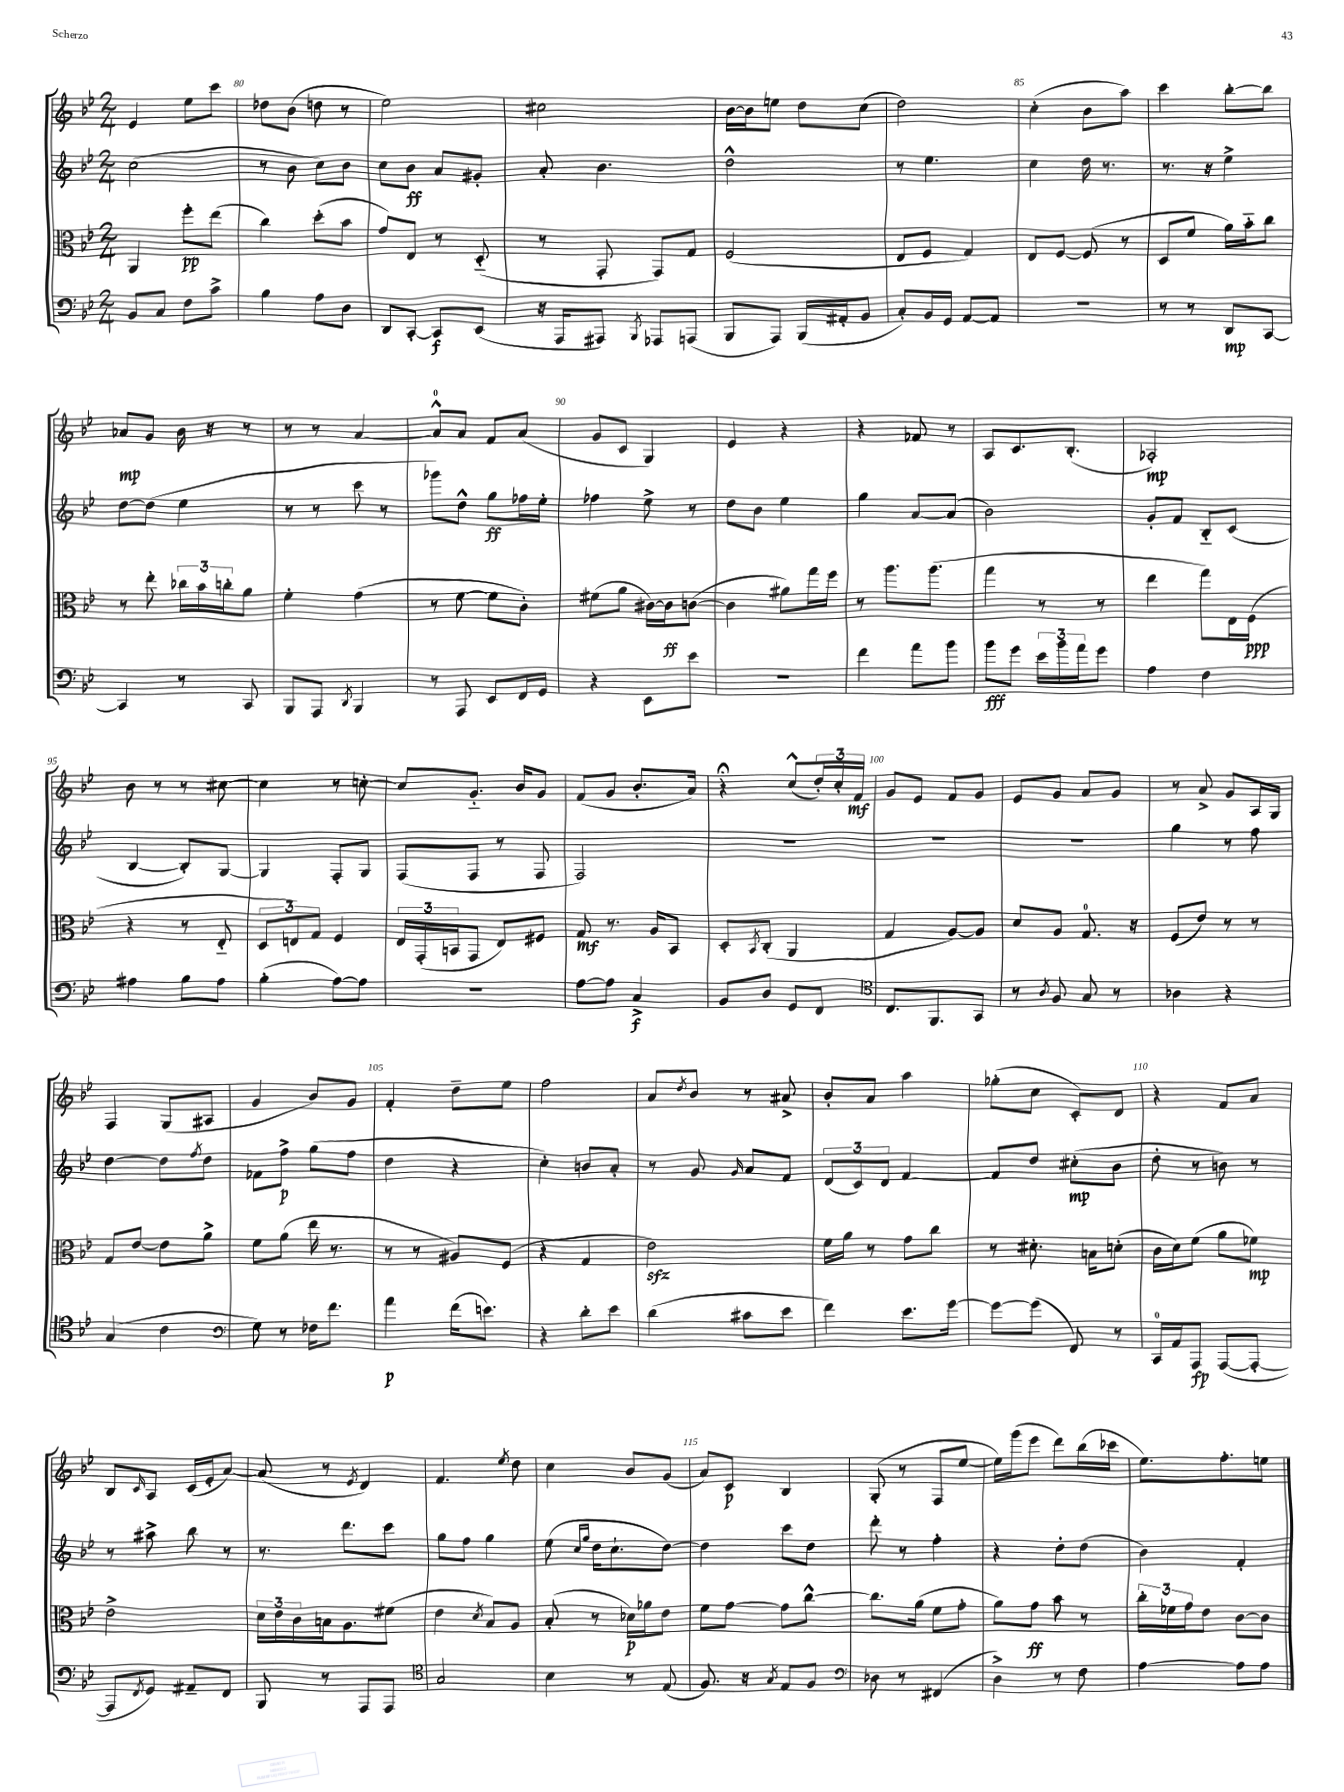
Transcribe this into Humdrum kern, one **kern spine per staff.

**kern	**kern	**kern	**kern
*staff4	*staff3	*staff2	*staff1
*clefF4	*clefC3	*clefG2	*clefG2
*k[b-e-]	*k[b-e-]	*k[b-e-]	*k[b-e-]
*M2/4	*M2/4	*M2/4	*M2/4
8BB-	4AA	(2cc	4e-
8C	.	.	.
8F	8ff'	.	8ee-
8c^	(8ee-	.	8ccc
=	=	=	=
4B-	4cc)	8r	8dd-
.	.	8b-	(8b-
8A	(8dd'	8cc)	8dd
8D	8b-	8b-	8r
=	=	=	=
8DD	8g)	8cc	2ee-)
[8CC'	8E-	8b-	.
8CC]	8r	8a	.
(8EE-	(8D'~	8g#'	.
=	=	=	=
16r	8r	8a'	2cc#
16AAA	.	.	.
8AAA#)	8GG'	4.b-	.
8qBBB-	.	.	.
8AAA-	8GG)	.	.
(8AAA	8G	.	.
=	=	=	=
8BBB-	(2F	2dd^^	[16b-
.	.	.	16b-]
8AAA)	.	.	8ee
(16BBB-	.	.	8dd
16AA#'	.	.	.
8BB-	.	.	(8cc
=	=	=	=
8C')	8E-	8r	2dd)
16BB-	8F	4.ee-	.
16GG	.	.	.
[8AA	4G)	.	.
8AA]	.	.	.
=	=	=	=
2r	8E-	4cc	(4cc'
.	[8F	.	.
.	(8F]	16dd	8b-
.	.	8.r	.
.	8r	.	8aa)
=	=	=	=
8r	8D	8.r	4ccc
8r	8f	.	.
.	.	16r	.
8DD	16a)	4ee-^	[8bb-'
.	16b-'~	.	.
[8CC	8cc	.	8bb-]
=	=	=	=
4CC]	8r	[8dd	8a-
.	8ee-'	(8dd]	8g
8r	24cc-	4ee-	16b-
.	24b-	.	.
.	.	.	16r
.	24cc'	.	.
8CC	8a	.	8r
=	=	=	=
8BBB-	4f'	8r	8r
8AAA	.	8r	8r
8qDD	.	.	.
4BBB-	(4g	8ccc	[4a
.	.	8r	.
=	=	=	=
8r	8r	8ggg-)	8a^^]
8AAA	[8f	8dd^^	8a
8EE-	8f]	8gg	8f
16FF	8c')	16ff-	(8a
16GG	.	16ee-'	.
=	=	=	=
4r	(8f#	4ff-	8g
.	8a	.	8c
8EE-	[16c#)	8ee-^	4G)
.	16c#]	.	.
8e-	([8c	8r	.
=	=	=	=
2r	4c]	8dd	4e-
.	.	8b-	.
.	8a#)	4ee-	4r
.	16gg	.	.
.	16ff	.	.
=	=	=	=
4f	8r	4gg	4r
.	8.aa	.	.
8a	.	[8a	8f-
.	(8.aa	.	.
8b-	.	(8a]	8r
=	=	=	=
8b-	4gg	2b-)	8A
8g	.	.	8.c
24e-	8r	.	.
24b-	.	.	.
.	.	.	(8.B-'
24a	.	.	.
8g	8r	.	.
=	=	=	=
4A	4ee-	8g'	2A-')
.	.	8f	.
4F	8gg)	8B-'~	.
.	16E-	(8c	.
.	(16F	.	.
=	=	=	=
4A#	4r	[4B-	8b-
.	.	.	8r
8B-	8r	8B-'])	8r
8A#	8E-'~	[8G	[8cc#
=	=	=	=
(4B-'	12D	4G]	4cc#]
.	12E)	.	.
.	12G	.	.
[8A)	4F	8F'	8r
8A]	.	8G	[8cc'
=	=	=	=
2r	24E-	(8F	8cc]
.	(24GG'	.	.
.	24BB	.	.
.	8GG	8F	8.g'~
.	8E-)	8r	.
.	.	.	16b-
.	8F#	8F	8g
=	=	=	=
[8A	8G	2F)	(8f
8A]	8.r	.	8g
4C^	.	.	8.b-'
.	16A	.	.
.	8BB-	.	.
.	.	.	16a)
=	=	=	=
8BB-	8D'	2r	4r;
.	8qBB-	.	.
8D	(8C'	.	.
8GG	4AA	.	(8cc^^
8FF	.	.	24dd')
.	.	.	24cc'
.	.	.	24f
=	=	=	=
*clefC4	*	*	*
8.C	4G	2r	8g
.	.	.	8e-
8.FF	.	.	.
.	[8A)	.	8f
8GG	8A]	.	8g
=	=	=	=
8r	8d	2r	8e-
8qA	.	.	.
8F	8A	.	8g
8G	8.G	.	8a
8r	.	.	8g
.	16r	.	.
=	=	=	=
4A-	(8F	4gg	8r
.	8e-)	.	8a^
4r	8r	8r	8g
.	8r	8ff	16A
.	.	.	16G
=	=	=	=
(4G	8G	[4dd	4F
.	[8e-	.	.
4c	8e-]	8dd]	(8G
.	.	8qff	.
.	8a^	8dd	8A#
=	=	=	=
*clefF4	*	*	*
8G)	8f	8f-	4g
8r	(8a	8ff^	.
16F-	16ee-	(8gg	8b-)
8.f	8.r	.	.
.	.	8ff	8g
=	=	=	=
4a	8r	4dd	4f'
.	8r	.	.
(16f	8A#)	4r	8dd~
8.e)	.	.	.
.	(8F	.	8ee-
=	=	=	=
4r	4r	4cc')	2ff
8d'	4G	8b	.
8e-	.	8a'	.
=	=	=	=
(4d	2e-)	8r	8a
.	.	.	8qdd
.	.	8g	8b-
.	.	16qqg	.
8c#	.	8a	8r
8e-	.	8f	8a#^
=	=	=	=
4f)	16f	(12d	8b-'
.	16a	.	.
.	.	12c)	.
.	8r	.	8a
.	.	12d	.
8.e-	8g	[4f	4aa
.	8cc	.	.
[16g	.	.	.
=	=	=	=
8g_	8r	8f]	(8gg-'
(8g]	8.d#'	8dd	8cc
8FF)	.	(8cc#'	8c')
.	16B	.	.
8r	(8d'	8b-	8d
=	=	=	=
16CC	16c	8dd'	4r
16AA	16d)	.	.
8AAA	(8f	8r	.
([8AAA	8a	8b)	8f
8AAA'_	8f-)	8r	8a
=	=	=	=
8AAA]	2e-^	8r	8B-
8qFF	.	.	16qqc
8GG)	.	8aa#^	8A
8AA#~	.	8bb-	(16c
.	.	.	16e-'
8FF	.	8r	[8a)
=	=	=	=
8BBB-	24d	8.r	(8a]
.	24e-	.	.
.	24c	.	.
8r	16B	.	8r
.	8.A	8.ddd	.
.	.	.	8qe-
8AAA	.	.	4d)
8AAA	(8f#	8ccc	.
=	=	=	=
*clefC4	*	*	*
2G	4e-	8gg	4.f
.	.	8ff	.
.	8qd	.	.
.	8B-)	4gg	.
.	.	.	8qee-
.	8A	.	8dd
=	=	=	=
4B-	(8B-'	(8ee-	4cc
.	.	16qqcc	.
.	.	16qqgg	.
.	8r	16dd	.
.	.	8.cc`	.
8r	16d-)	.	8b-
.	16a-	.	.
(8E-	8e-	[8dd)	(8g
=	=	=	=
8.F)	8f	4dd]	8a)
.	[8g	.	8c
16r	.	.	.
8qG	.	.	.
8E-	8g]	8ccc	4B-
8F	[8cc^^	8dd	.
=	=	=	=
*clefF4	*	*	*
8D-	8.cc]	8ddd'	(8G'
8r	.	8r	8r
.	(16a	.	.
(4FF#	8f	4ff'	8F
.	8g'	.	[8ee-
=	=	=	=
4D^)	8a)	4r	16ee-])
.	.	.	(16ggg
.	8g	.	8eee-
8r	8b-	8dd'	8ddd)
8F	8r	(8dd	(16bb-
.	.	.	16ccc-
=	=	=	=
[4A	24cc'	4b-)	8.ee-)
.	24f-	.	.
.	24g	.	.
.	8e-	.	.
.	.	.	8.ff'
8A]	[8c	4f'	.
8A	8c]	.	8ee
==	==	==	==
*-	*-	*-	*-
